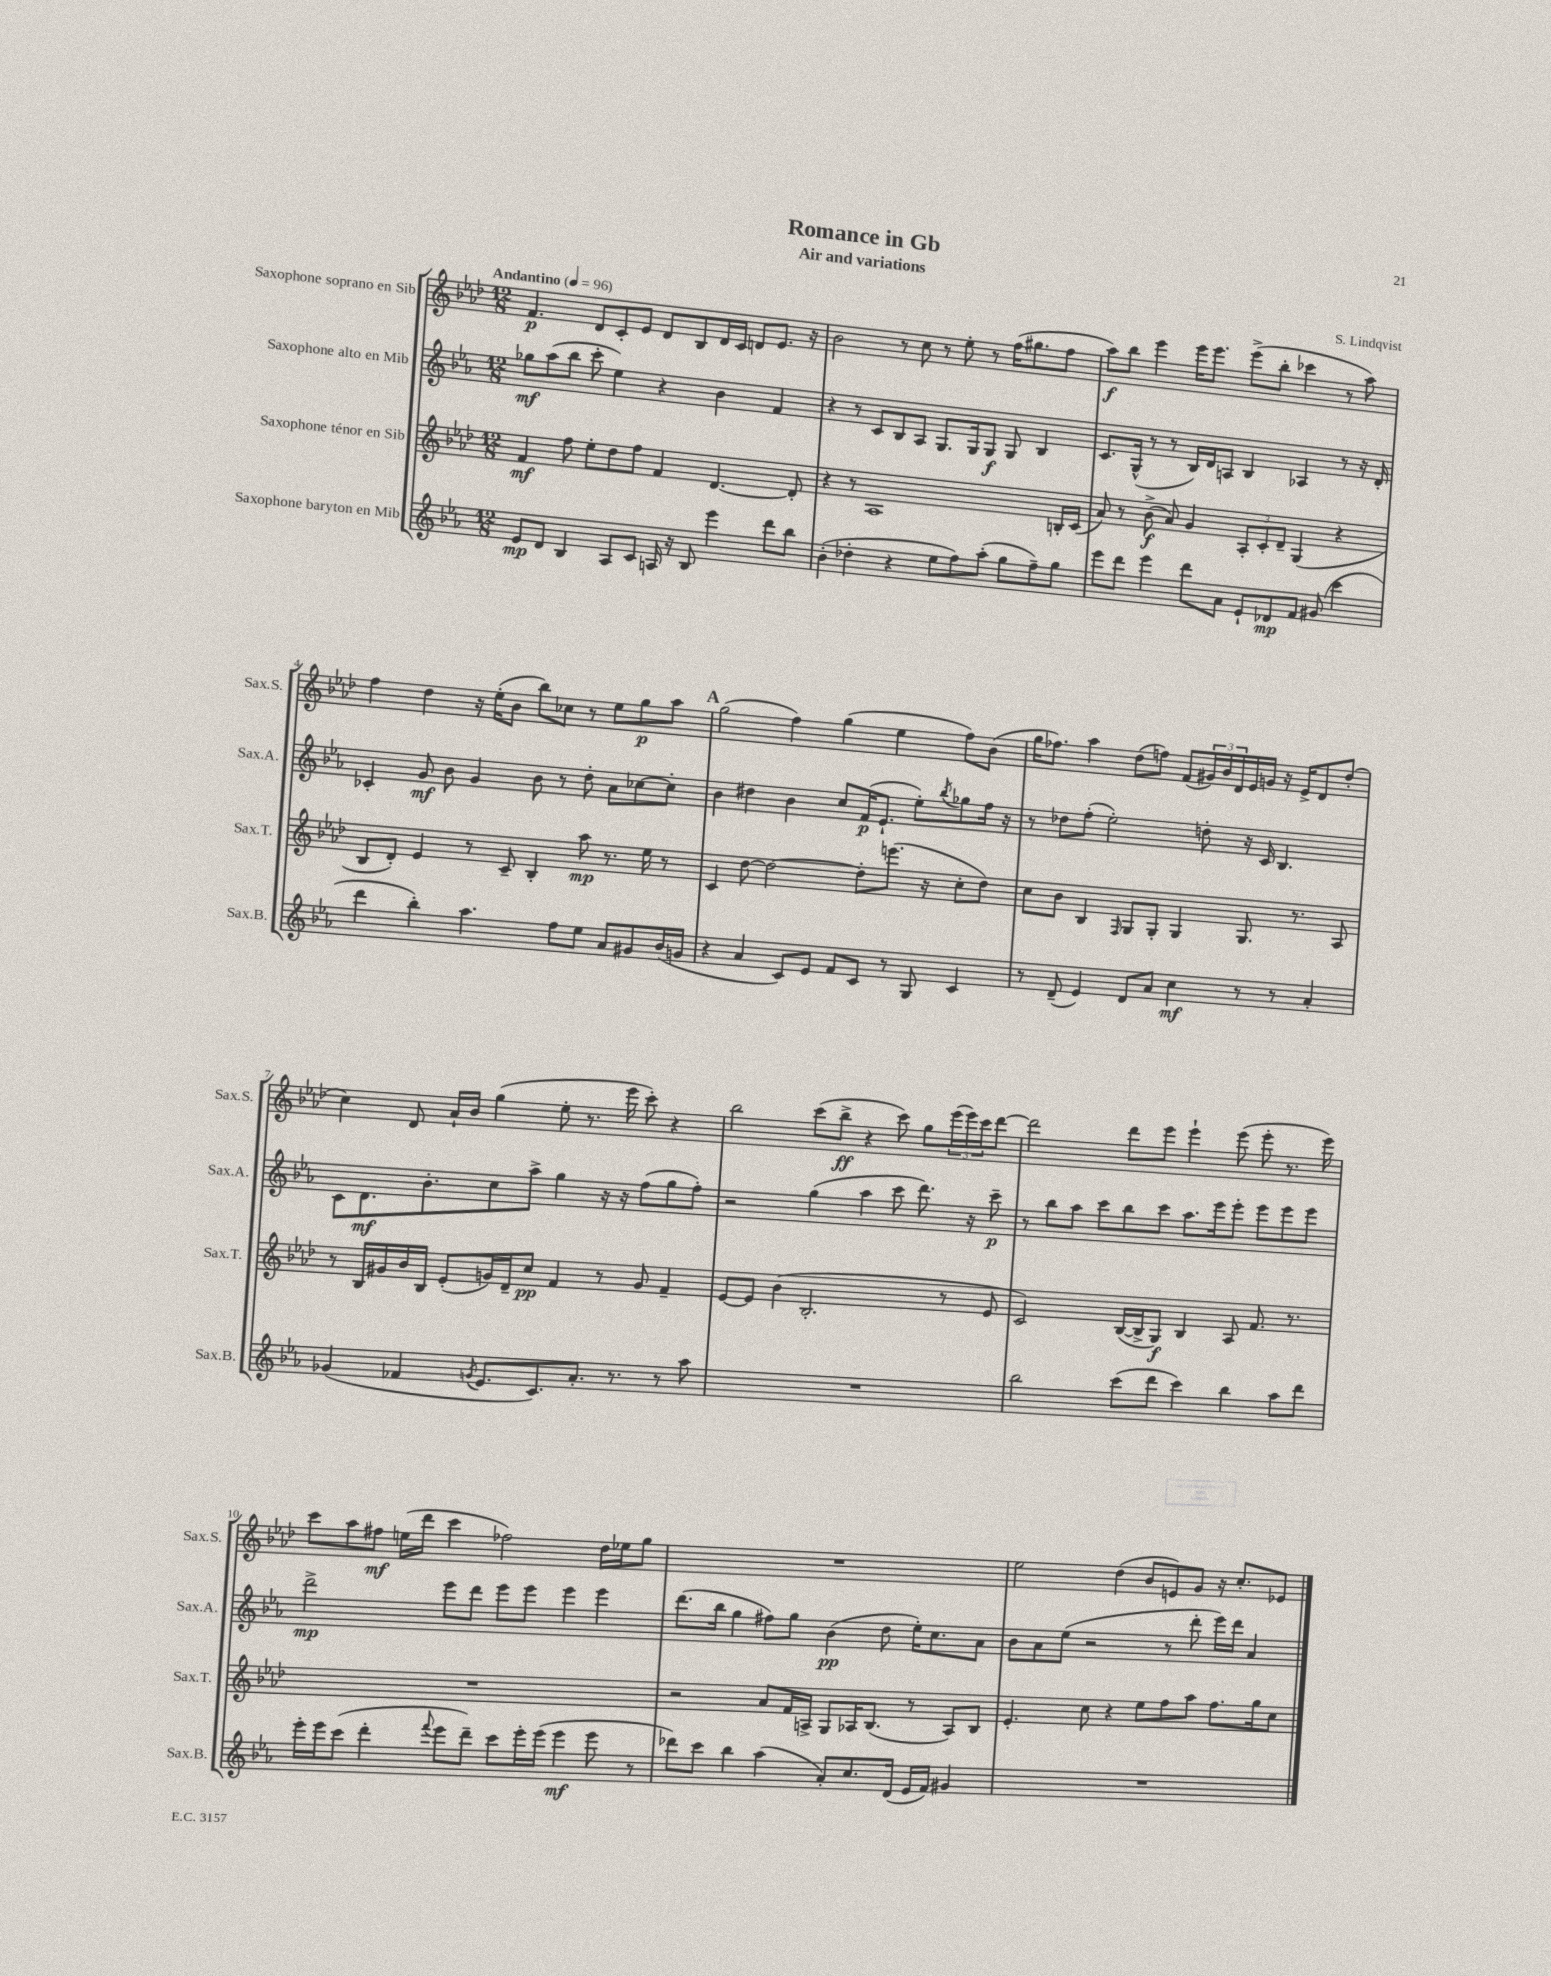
\header { title = "Romance in Gb" composer = "S. Lindqvist" subtitle = "Air and variations" }
<<
\new StaffGroup <<
\new Staff = "s0" \with { instrumentName = "Saxophone soprano en Sib" shortInstrumentName = "Sax.S." } {
    \clef treble \key aes \major \numericTimeSignature \time 12/8 \tempo "Andantino" 4 = 96
    f'4.\p des'8 c'8-. ees'8 des'8 bes8 des'16 c'16 d'8 ees'8. r16 |
    bes'2 r8 c''8 r8 ees''8-. r8 f''16( gis''8. f''8 |
    aes''8\f) bes''8 ees'''4 ees'''16 ees'''8. ees'''8->( bes''8-. ces'''4 r8 aes''8) |
    f''4 des''4 r16 ees''16-.( bes'8 bes''8) ces''8 r8 ees''8 g''8\p aes''8 |
    \mark \markup { \bold "A" } g''2( f''4) g''4( ees''4 f''8) bes'8( |
    g''16 fes''8.) aes''4 des''8( f''8) f'8( \tuplet 3/2 { gis'16) bes'16 des'16 } ees'16 g'16 r16 ees'16-> des'8 des''8-.( |
    c''4) des'8 aes'16-! bes'16 g''4( ees''8-. r8. ees'''16 c'''8-.) r4 |
    bes''2 c'''8( bes''8->\ff r4 c'''8) g''8 \tuplet 3/2 { ees'''16( ees'''16) c'''16 } des'''8~ |
    des'''2 des'''8 ees'''8 ees'''4-! ees'''8( ees'''8-. r8. ees'''16) |
    c'''8 aes''8 fis''8\mf e''16( des'''16 c'''4 fes''2) des''16 ees''16 g''8 |
    R1. |
    ees''2 des''4( bes'8 e'8) g'8 r16 c''8.-. ees'8 \bar "|." |
}
\new Staff = "s1" \with { instrumentName = "Saxophone alto en Mib" shortInstrumentName = "Sax.A." } {
    \clef treble \key ees \major \numericTimeSignature \time 12/8
    ges''8\mf aes''8( bes''8 c'''8-. ees''4) r4 bes'4 f'4 |
    r4 r8 c'8 bes8 aes8 g8. g16 g8\f g8 bes4 |
    c'8. g16-^( r8 r8 bes16) d'16 a8 bes4 aes4 r8 r16 d'16-. |
    ces'4-. g'8\mf bes'8 g'4 bes'8 r8 d''8-. aes'8 ces''8~ ces''8-. |
    \mark \markup { \bold "A" } bes'4 dis''4 bes'4 c''8 f'16\p( ees'8.-! ees''8-.) \acciaccatura { bes''8 } ges''8 f''16 r16 |
    r8 des''8 f''8-.( ees''2-.) d''8-. r16 c'16 bes4. |
    c'8 d'8.\mf bes'8.-. c''8 aes''8-> g''4 r16 r16 f''8( g''8 f''8-.) |
    r2 g''4( aes''4 c'''8 d'''8.) r16 c'''8--\p |
    r8 bes''8 aes''8 c'''8 bes''8 c'''8 aes''8. ees'''16 ees'''8-. ees'''8 ees'''8 ees'''8 |
    d'''2->\mp ees'''8 d'''8 ees'''8 ees'''8 ees'''4 ees'''4 |
    d'''8.( bes''16 g''4 fis''8) g''8 bes'4\pp( d''8 ees''16-.) c''8. aes'8 |
    bes'8 aes'8 ees''8( r2 r8 d'''8-. ees'''16) d'''16 aes'4 \bar "|." |
}
\new Staff = "s2" \with { instrumentName = "Saxophone ténor en Sib" shortInstrumentName = "Sax.T." } {
    \clef treble \key aes \major \numericTimeSignature \time 12/8
    f'4\mf f''8 ees''8-. des''8 f''8 f'4 des'4.~ des'8-. |
    r4 r8 aes1 b16-. c'16( |
    aes'8) r8 bes'8->\f( aes'8) g'4 \tuplet 3/2 { aes8-. c'8-. des'8-- } g4( r4 |
    bes8 des'8-.) ees'4 r8 c'8-- bes4-. aes''8\mp r8. ees''16 r8 |
    \mark \markup { \bold "A" } c'4 des''8~ des''2~ des''8-. e'''8.( r16 c''8-. des''8) |
    c''8 bes'8 bes4 \grace { f16 } g8 g8-. g4 g8. r8. aes8 |
    r8 bes16 gis'16 bes'16 bes16 ees'8-.( g'16) des'16-- c''8\pp f'4 r8 g'8 f'4-- |
    ees'8~ ees'8 bes'4( bes2.-. r8 ees'8 |
    c'2) bes16~( bes16-> g8\f) bes4 aes8 f'8. r8. |
    R1. |
    r2 aes'8 f'16 a16-> g8 aes16 bes8.( r8 aes8) bes8 |
    ees'4.-. c''8 r4 ees''8 f''8 aes''8 f''8. g''16 c''8 \bar "|." |
}
\new Staff = "s3" \with { instrumentName = "Saxophone baryton en Mib" shortInstrumentName = "Sax.B." } {
    \clef treble \key ees \major \numericTimeSignature \time 12/8
    ees'8\mp d'8 bes4 aes8 c'8 a16 r16 bes8 ees'''4 d'''8 bes''8 |
    bes'4-.( des''4-. r4 ees''8 f''8) aes''8-.( g''8 f''8--) g''8 |
    ees'''8 d'''8 ees'''4 d'''8 aes'8 ees'8-! des'8\mp f'8 gis'8( c'''4 |
    d'''4 bes''4-.) aes''4. f''8 ees''8 aes'8 gis'8 bes'16( g'16 |
    \mark \markup { \bold "A" } r4 aes'4 c'8) ees'8 f'8 c'8 r8 g8 c'4 |
    r8 d'8--( ees'4) d'8 aes'8 c''4\mf r8 r8 aes'4-. |
    ges'4( fes'4 \acciaccatura { g'8 } ees'8. c'8.) aes'8.-. r8. r8 aes''8 |
    R1. |
    bes''2 c'''8( d'''8 c'''4) bes''4 aes''8 d'''8 |
    ees'''16-. ees'''16 c'''8( d'''4-. \appoggiatura { f'''8 } ees'''8 d'''8--) c'''8 ees'''16-. ees'''16( ees'''4\mf ees'''8 r8 |
    des'''8) c'''8 bes''4 aes''4( aes'8-.) c''8. d'16( ees'16 f'16) gis'4 |
    R1. \bar "|." |
}
>>
>>
